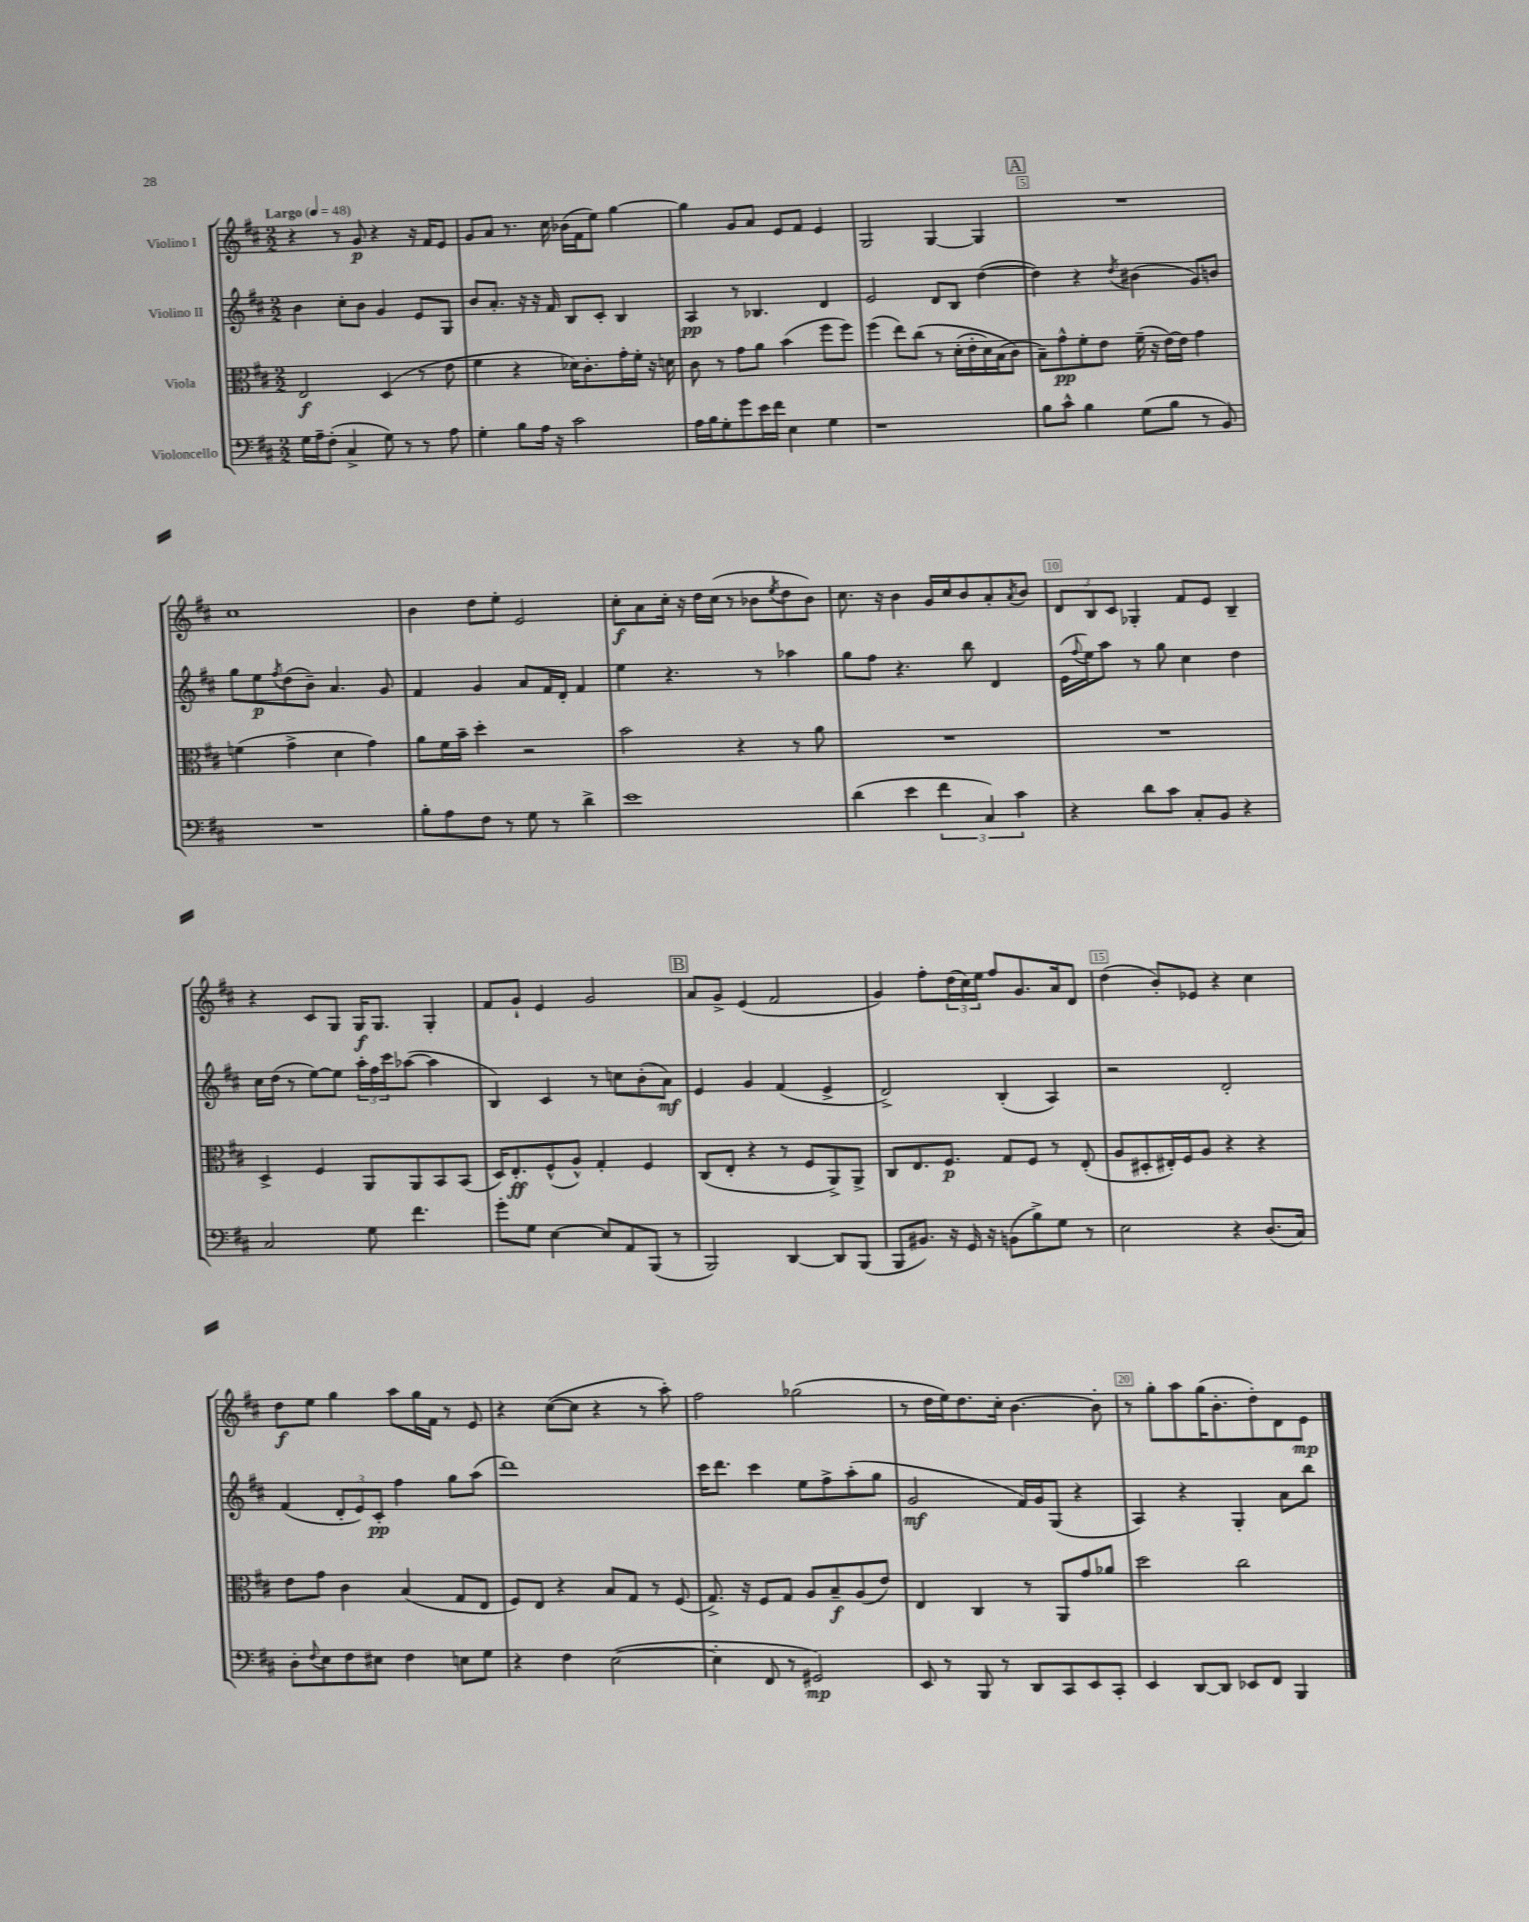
<<
\new StaffGroup <<
\new Staff = "s0" \with { instrumentName = "Violino I" } {
    \clef treble \key d \major \numericTimeSignature \time 2/2 \tempo "Largo" 4 = 48
    r4 r8 g'8\p r4 r16 fis'16 e'8 |
    g'8 a'8 r8. cis''16 bes'16( fis'16 e''8) g''4~ |
    g''4 g'8 a'8 e'8 fis'8 e'4 |
    g2 g4~ g4 |
    \mark \markup { \box "A" } R1 |
    cis''1 |
    b'4 d''8 e''8-. e'2 |
    cis''8-.\f a'8 cis''16-. r16 d''16 cis''16( r8 bes'8 \acciaccatura { e''8 } d''8 bes'8) |
    cis''8. r16 b'4 g'16 cis''16 b'8 a'8-. \acciaccatura { a'8 } b'8 |
    \tuplet 3/2 { d'8 b8 cis'8 } ges4-. fis'8 e'8 b4-- |
    r4 cis'8 g8 g16\f g8. g4-. |
    fis'8 g'8-! e'4 g'2 |
    \mark \markup { \box "B" } a'8 g'8-> e'4( fis'2 |
    g'4) fis''8-. \tuplet 3/2 { d''16( cis''16) e''16 } fis''8 g'8. a'16 d'8 |
    d''4( b'8-.) ees'8 r4 cis''4 |
    d''8\f e''8 g''4 a''8 g''16 fis'16 r8 e'8 |
    r4 cis''8~( cis''8 r4 r8 a''8-.) |
    fis''2 ges''2( |
    r8 d''16 e''16) d''8. cis''16-. b'4.~ b'8-. |
    r8 g''8-. a''8 g''16( b'8.-. d''8-.) d'8 e'8\mp \bar "|." |
}
\new Staff = "s1" \with { instrumentName = "Violino II" } {
    \clef treble \key d \major \numericTimeSignature \time 2/2
    b'4 cis''8-. b'8 g'4 e'8 g8 |
    b'8 a'8.-. r16 r16 fis'16 b8 cis'8-. b4 |
    a4\pp r8 bes4. d'4 |
    e'2 d'8 b8 d''4~( |
    \mark \markup { \box "A" } d''4) r4 \acciaccatura { d''8 } bis'4( g'8) b'8 |
    g''8 e''8\p \acciaccatura { fis''8 } d''8( b'8--) a'4. g'8 |
    fis'4 g'4 a'8 fis'16 d'16-. fis'4 |
    e''4 r4. r8 aes''4 |
    g''8 fis''8 r4. b''8 d'4 |
    e'16( \appoggiatura { fis''8 } e''16) a''8 r8 g''8 cis''4 d''4 |
    cis''16 d''16( r8 e''8~) e''8 \tuplet 3/2 { a''16-. fis''16 cis'''16 } aes''8~( aes''4 |
    b4) cis'4 r8 c''8 b'8-.( a'8\mf) |
    \mark \markup { \box "B" } e'4 g'4 fis'4( e'4-> |
    d'2->) b4-.( a4) |
    r2 d'2-. |
    fis'4( \tuplet 3/2 { d'8-. e'8) cis'8-.\pp } fis''4 g''8 a''8( |
    d'''1) |
    cis'''16 d'''8. cis'''4 e''8 fis''8-> a''8-.( g''8 |
    g'2\mf fis'16) g'16 g8( r4 |
    a4) r4 g4-. a'8 b''8 \bar "|." |
}
\new Staff = "s2" \with { instrumentName = "Viola" } {
    \clef alto \key d \major \numericTimeSignature \time 2/2
    e2\f d4( r8 e'8 |
    fis'4 r4 des'16) cis'8.-. g'16-. fis'16-. r16 d'16 |
    cis'8 r8 g'8 a'8 b'4( fis''8 fis''8) |
    fis''4( e''8) cis''8\( r8 d'16-.( e'16-. d'16) b16( cis'8\) |
    \mark \markup { \box "A" } b8--) g'8-^\pp fis'8-. e'8 fis'16--( r16 e'16~) e'16 g'4 |
    f'4( g'4-> d'4 g'4) |
    a'8 fis'16 b'16-- d''4-. r2 |
    b'2 r4 r8 a'8 |
    R1 |
    R1 |
    d4-> fis4 a,8 a,8 b,8 b,8( |
    d16) e8.-.\ff fis8-^( a8-^) g4-. fis4 |
    \mark \markup { \box "B" } cis8( e8-. r4 r8 fis8 a,8->) a,8-> |
    cis8 e8. fis8.\p g8 fis8 r8 e8-.( |
    a8 dis8-. eis16-.) fis16 a8 r4 r4 |
    e'8 g'8 cis'4 b4( g8 e8 |
    fis8) e8 r4 b8 g8 r8 fis8( |
    g8.->) r16 fis8 g8 a8 b8--\f a8( e'8) |
    e4 cis4 r8 a,8 g'8 aes'8 |
    d''2 cis''2 \bar "|." |
}
\new Staff = "s3" \with { instrumentName = "Violoncello" } {
    \clef bass \key d \major \numericTimeSignature \time 2/2
    g16 a16-- fis8-.( cis4-> g8) r8 r8 a8 |
    g4-. b8 a16 r16 cis'2 |
    a16 b16 g8-. g'8 e'16 fis'16 e4 g4 |
    r1 |
    \mark \markup { \box "A" } b8 cis'8-^ b4 g8( b8 r8 b,8) |
    R1 |
    b8-. a8 fis8 r8 g8 r8 d'4-> |
    e'1 |
    d'4( e'4 \tuplet 3/2 { fis'4 cis4) cis'4 } |
    r4 d'8 cis'8 cis8-. b,8 r4 |
    cis2 g8 fis'4. |
    g'8-. g8 e4~ e8 a,8 b,,8( r8 |
    \mark \markup { \box "B" } b,,2) d,4~ d,8 b,,8( |
    b,,8 bis,8.) r16 g,16 r16 b,8( b8->) g8 r8 |
    e2 r4 d8.( cis16) |
    d8-. \appoggiatura { fis8 } e8 fis8 eis8 fis4 e8 g8 |
    r4 fis4 e2~( |
    e4-. fis,8 r8 gis,2\mp) |
    e,8 r8 b,,8 r8 d,8 cis,8 e,8 cis,8-. |
    e,4 d,8~ d,8 ees,8 fis,8 b,,4 \bar "|." |
}
>>
>>
\layout { \context { \Score \override BarNumber.break-visibility = ##(#f #t #t) barNumberVisibility = #(every-nth-bar-number-visible 5) \override BarNumber.stencil = #(make-stencil-boxer 0.1 0.3 ly:text-interface::print) } }
